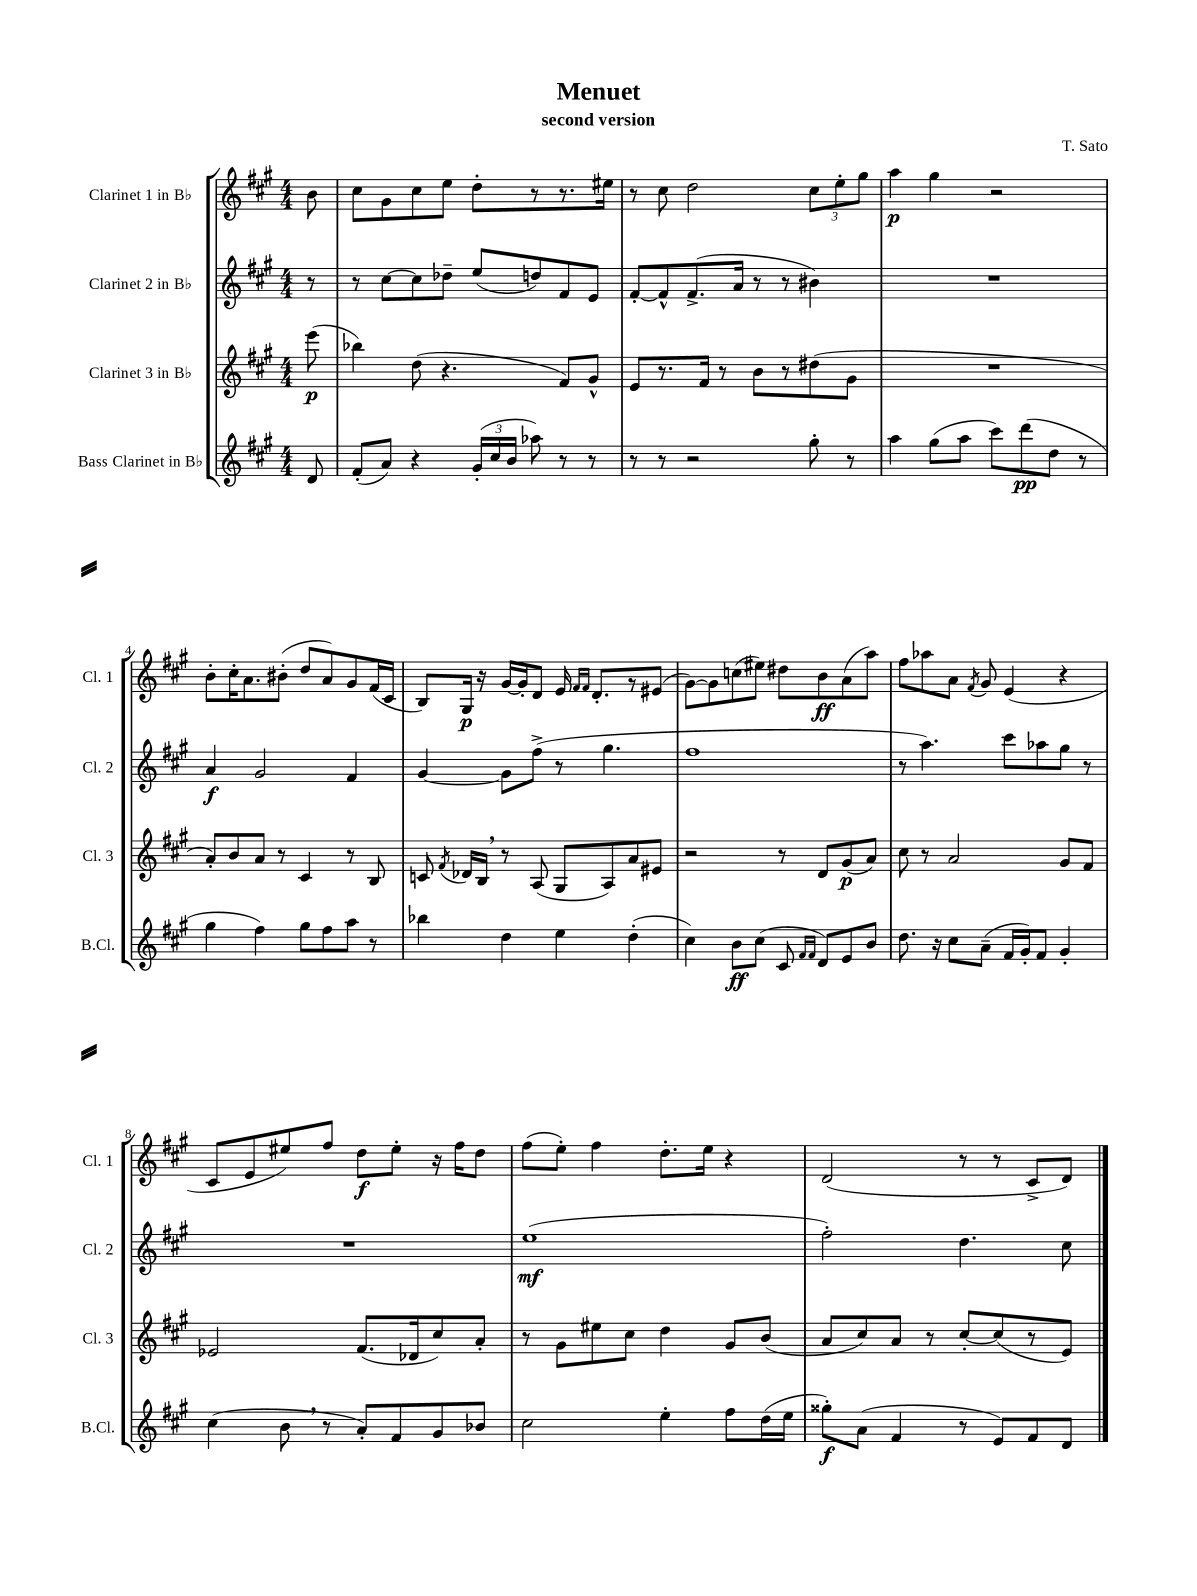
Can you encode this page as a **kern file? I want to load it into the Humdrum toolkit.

**kern	**dynam	**kern	**dynam	**kern	**dynam	**kern	**dynam
*part4	*part4	*part3	*part3	*part2	*part2	*part1	*part1
*staff4	*staff4	*staff3	*staff3	*staff2	*staff2	*staff1	*staff1
*I"Bass Clarinet in B♭	*	*I"Clarinet 3 in B♭	*	*I"Clarinet 2 in B♭	*	*I"Clarinet 1 in B♭	*
*I'B.Cl.	*	*I'Cl. 3	*	*I'Cl. 2	*	*I'Cl. 1	*
*clefG2	*	*clefG2	*	*clefG2	*	*clefG2	*
*k[f#c#g#]	*	*k[f#c#g#]	*	*k[f#c#g#]	*	*k[f#c#g#]	*
*M4/4	*	*M4/4	*	*M4/4	*	*M4/4	*
=	=	=	=	=	=	=	=
8d/	.	(8eee\	p	8r	.	8b\	.
=1	=1	=1	=1	=1	=1	=1	=1
(8f#'/L	.	4bb-X\)	.	8r	.	8cc#\L	.
8a/J)	.	.	.	[8cc#\L	.	8g#\	.
4r	.	(8dd\	.	8cc#\]	.	8cc#\	.
.	.	4.r	.	8dd-X~\J	.	8ee\J	.
(24g#'/LL	.	.	.	(8ee/L	.	8dd'\L	.
24cc#/	.	.	.	.	.	.	.
24b/JJ	.	.	.	.	.	.	.
8aa-X\)	.	.	.	8ddn/)	.	8r	.
8r	.	8f#/L)	.	8f#/	.	8.r	.
8r	.	8g#^^/J	.	8e/J	.	.	.
.	.	.	.	.	.	16ee#X\Jk	.
=2	=2	=2	=2	=2	=2	=2	=2
8r	.	8e/L	.	[8f#'/L	.	8r	.
8r	.	8.r	.	8f#^^/]	.	8cc#\	.
2r	.	.	.	(8.f#^/	.	2dd\	.
.	.	16f#/Jk	.	.	.	.	.
.	.	8r	.	.	.	.	.
.	.	.	.	16a/Jk	.	.	.
.	.	8b\L	.	8r	.	.	.
.	.	8r	.	8r	.	.	.
8gg#'\	.	(8dd#X\	.	4b#X\)	.	12cc#\L	.
.	.	.	.	.	.	12ee'\	.
8r	.	8g#\J	.	.	.	.	.
.	.	.	.	.	.	12gg#\J	.
=3	=3	=3	=3	=3	=3	=3	=3
4aa\	.	1r	.	1r	.	4aa\	p
(8gg#\L	.	.	.	.	.	4gg#\	.
8aa\J	.	.	.	.	.	.	.
8ccc#\L)	.	.	.	.	.	2r	.
(8ddd\	pp	.	.	.	.	.	.
8dd\J	.	.	.	.	.	.	.
8r	.	.	.	.	.	.	.
!!LO:LB:g=z
=4	=4	=4	=4	=4	=4	=4	=4
4gg#\	.	8a'/L)	.	4a/	f	8b'\L	.
.	.	8b/	.	.	.	16cc#'\K	.
.	.	.	.	.	.	8.a\	.
4ff#\)	.	8a/J	.	2g#/	.	.	.
.	.	8r	.	.	.	(8b#X'\J	.
8gg#\L	.	4c#/	.	.	.	8dd/L	.
8ff#\	.	.	.	.	.	8a/)	.
8aa\J	.	8r	.	4f#/	.	8g#/	.
8r	.	8B/	.	.	.	(16f#/L	.
.	.	.	.	.	.	16c#/JJ	.
=5	=5	=5	=5	=5	=5	=5	=5
4bb-X\	.	8cn/	.	[4g#/	.	8B/L)	.
.	.	8qf#/	.	.	.	.	.
.	.	16d-X/LL	.	.	.	16G#/Jk	p
.	.	16B,/JJ	.	.	.	16r	.
4dd\	.	8r	.	8g#\L]	.	[16g#/LL	.
.	.	.	.	.	.	16g#'/J]	.
.	.	(8A/	.	(8ff#^\J	.	8d/J	.
4ee\	.	8G#/L	.	8r	.	16e/	.
.	.	.	.	.	.	16qqf#/LL	.
.	.	.	.	.	.	16qqf#/JJ	.
.	.	.	.	.	.	8.d'/L	.
.	.	8A/)	.	4.gg#\	.	.	.
(4dd'\	.	8a/	.	.	.	8r	.
.	.	8e#X/J	.	.	.	(8e#X/J	.
=6	=6	=6	=6	=6	=6	=6	=6
4cc#\)	.	2r	.	1ff#	.	[8g#\L)	.
.	.	.	.	.	.	8g#\]	.
8b\L	ff	.	.	.	.	(8ccn\	.
(8cc#\J	.	.	.	.	.	8ee#X\J)	.
8c#/	.	8r	.	.	.	8dd#X\L	.
16qqf#/LL	.	.	.	.	.	.	.
16qqf#/JJ	.	.	.	.	.	.	.
8d/L)	.	8d/L	.	.	.	8b\	ff
8e/	.	(8g#/	p	.	.	(8a\	.
8b/J	.	8a/J)	.	.	.	8aa\J)	.
=7	=7	=7	=7	=7	=7	=7	=7
8.dd\	.	8cc#\	.	8r	.	8ff#\L	.
.	.	8r	.	4.aa\)	.	8aa-X\	.
16r	.	.	.	.	.	.	.
8cc#\L	.	2a/	.	.	.	8a\J	.
.	.	.	.	.	.	8qf#/	.
(8a~\J	.	.	.	.	.	8g#/	.
16f#/LL	.	.	.	8ccc#\L	.	(4e/	.
16g#'/J)	.	.	.	.	.	.	.
8f#/J	.	.	.	8aa-X\	.	.	.
4g#'/	.	8g#/L	.	8gg#\J	.	4r	.
.	.	8f#/J	.	8r	.	.	.
!!LO:LB:g=z
=8	=8	=8	=8	=8	=8	=8	=8
(4cc#\	.	2e-X/	.	1r	.	8c#/L	.
.	.	.	.	.	.	8e/	.
8b,\	.	.	.	.	.	8ee#X/)	.
8r	.	.	.	.	.	8ff#/J	.
8a'/L)	.	(8.f#/L	.	.	.	8dd\L	f
8f#/	.	.	.	.	.	8ee#'\J	.
.	.	16d-X/k	.	.	.	.	.
8g#/	.	8cc#/)	.	.	.	16r	.
.	.	.	.	.	.	16ff#\KL	.
8b-X/J	.	8a'/J	.	.	.	8dd\J	.
=9	=9	=9	=9	=9	=9	=9	=9
2cc#\	.	8r	.	(1ee	mf	(8ff#\L	.
.	.	8g#\L	.	.	.	8ee'\J)	.
.	.	8ee#X\	.	.	.	4ff#\	.
.	.	8cc#\J	.	.	.	.	.
4ee'\	.	4dd\	.	.	.	8.dd'\L	.
.	.	.	.	.	.	16ee\Jk	.
8ff#\L	.	8g#/L	.	.	.	4r	.
(16dd\L	.	(8b/J	.	.	.	.	.
16ee\JJ	.	.	.	.	.	.	.
=10	=10	=10	=10	=10	=10	=10	=10
8gg##X'\L)	f	8a/L	.	2ff#'\)	.	(2d/	.
(8a\J	.	8cc#/)	.	.	.	.	.
4f#/	.	8a/J	.	.	.	.	.
.	.	8r	.	.	.	.	.
8r	.	[8cc#'/L	.	4.dd\	.	8r	.
8e/L)	.	(8cc#/]	.	.	.	8r	.
8f#/	.	8r	.	.	.	8c#^/L	.
8d/J	.	8e/J)	.	8cc#\	.	8d/J)	.
==	==	==	==	==	==	==	==
*-	*-	*-	*-	*-	*-	*-	*-
